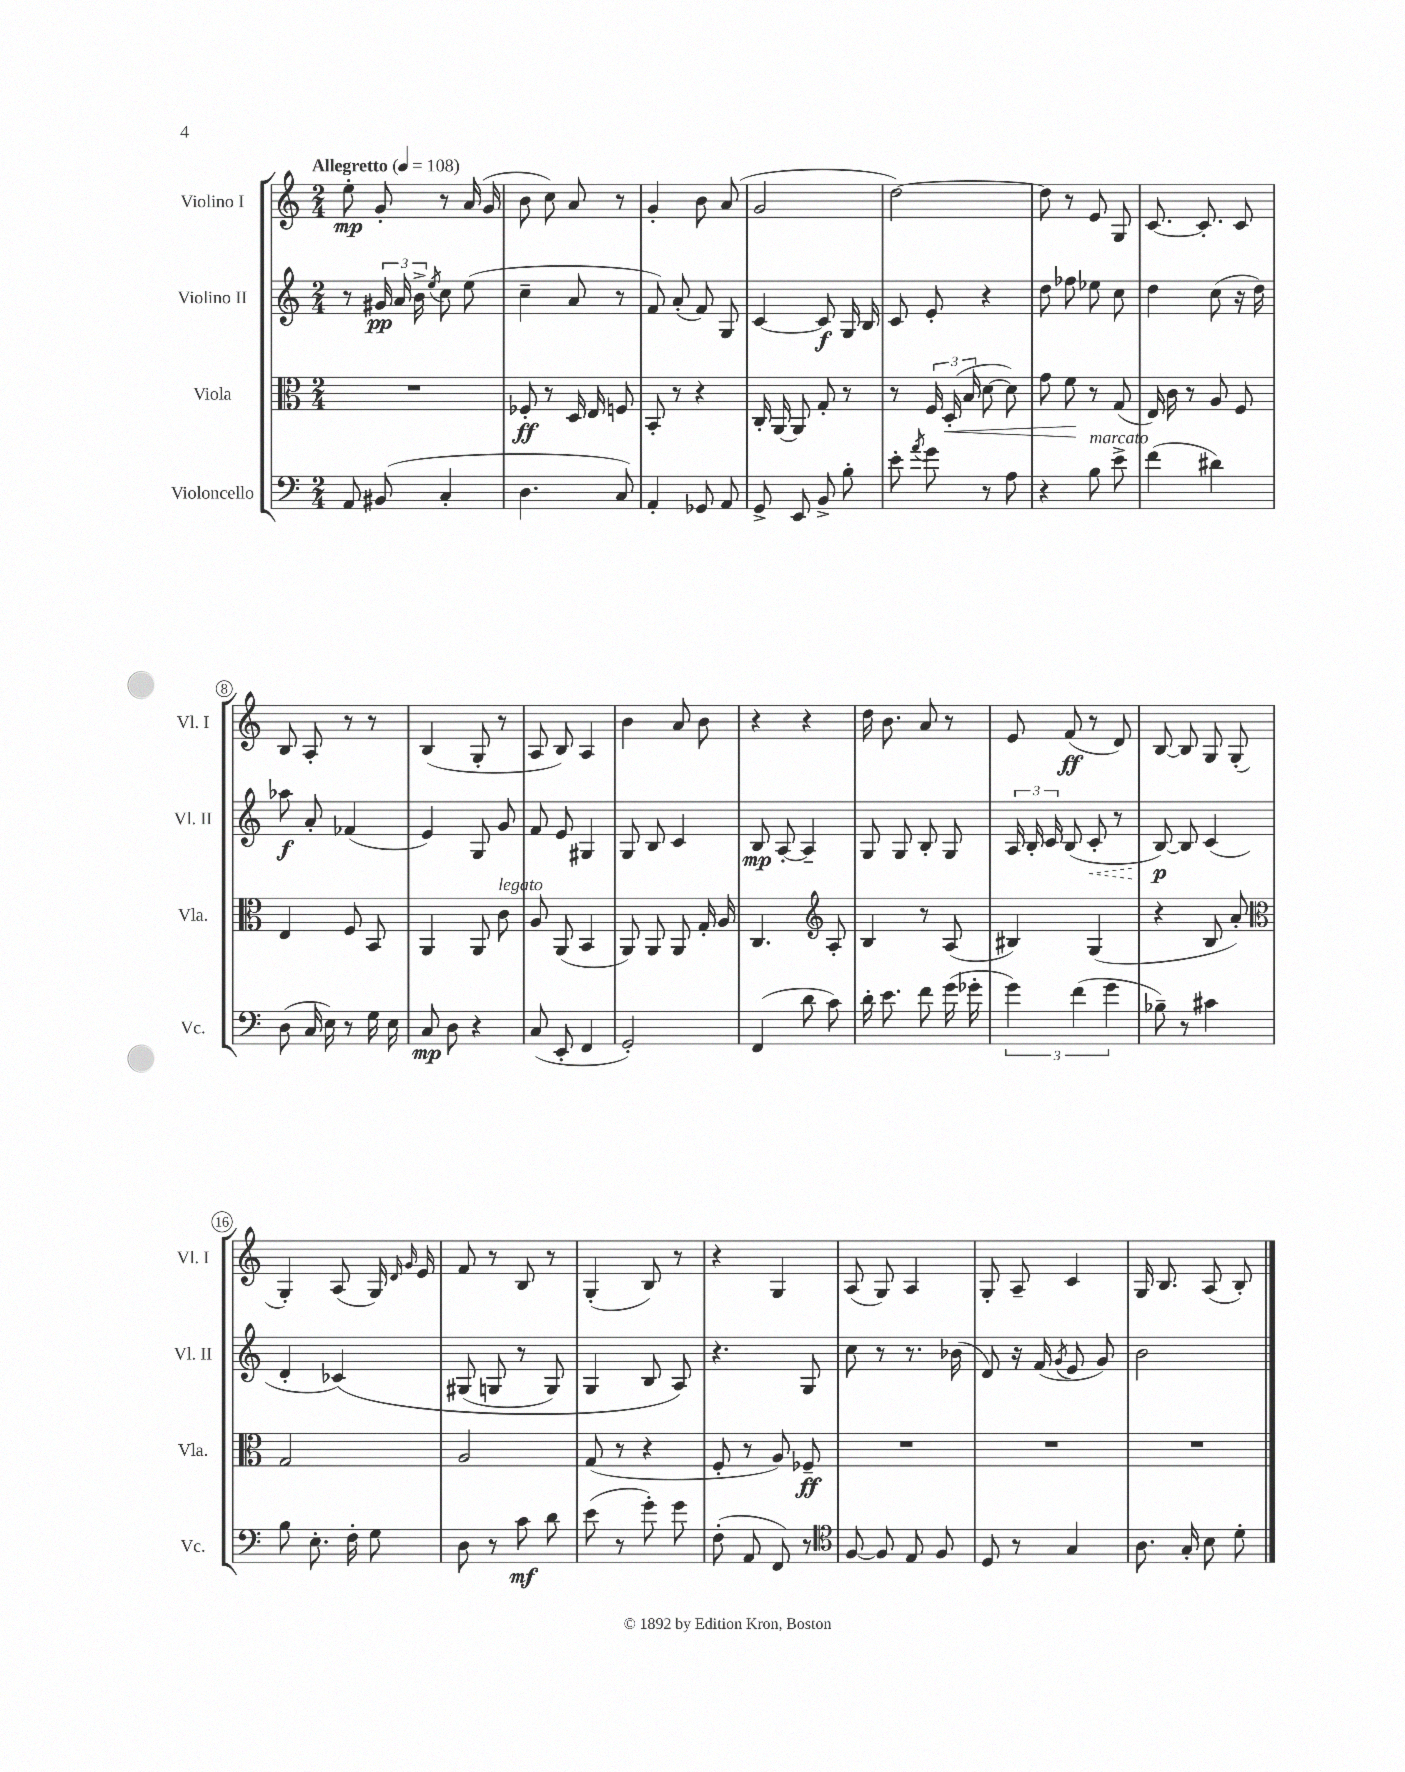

**kern	**kern	**kern	**kern
*staff4	*staff3	*staff2	*staff1
*clefF4	*clefC3	*clefG2	*clefG2
*k[]	*k[]	*k[]	*k[]
*M2/4	*M2/4	*M2/4	*M2/4
*MM108	*MM108	*MM108	*MM108
8AA/	2r	8r	8ee'\
(8BB#/	.	24g#/	8g'/
.	.	24a/	.
.	.	24b^\	.
.	.	8qee/	.
4C'/	.	8cc\	8r
.	.	(8ee\	(16a/
.	.	.	16g/
=	=	=	=
4.D\	8F-'/	4cc~\	8b\
.	8r	.	8cc\)
.	16D/	8a/	8a/
.	16E/	.	.
8C/)	8F/	8r	8r
=	=	=	=
4AA'/	8BB'/	8f/)	4g'/
.	8r	(8a'/	.
8GG-/	4r	8f/)	8b\
8AA/	.	8G/	(8a/
=	=	=	=
8GG^/	16C'/	[4c/	2g/
.	[16AA/	.	.
8EE/	8AA/]	.	.
8BB^/	8G'/	8c/]	.
8B'\	8r	16G/	.
.	.	16B/	.
=	=	=	=
8e'\	8r	8c/	[2dd\)
8qa/	.	.	.
8g\	24F/	8e'/	.
.	(24D'/	.	.
.	24B/	.	.
8r	[8d\	4r	.
8A\	8d\])	.	.
=	=	=	=
4r	8g\	8dd\	8dd\]
.	8f\	8ff-\	8r
8B\	8r	8ee-\	8e/
8e^\	(8G/	8cc\	8G/
=	=	=	=
(4f\	16E/)	4dd\	[8.c/
.	16c\	.	.
.	8r	.	.
.	.	.	8.c'/]
4d#\)	8A/	(8cc\	.
.	8F/	16r	8c/
.	.	16dd\)	.
=	=	=	=
(8D\	4E/	8aa-\	8B/
16C/	.	8a'/	8A'/
16E\)	.	.	.
8r	8F/	(4f-/	8r
16G\	8BB/	.	8r
16E\	.	.	.
=	=	=	=
8C/	4AA/	4e/)	(4B/
8D\	.	.	.
4r	8AA/	8G/	8G'/
.	8c\	8g/	8r
=	=	=	=
(8C/	8A/	8f/	8A/
8EE'/	(8AA/	8e/	8B/)
4FF/	4BB/	4G#/	4A/
=	=	=	=
2GG'/)	8AA/)	8G/	4b\
.	8AA/	8B/	.
.	8AA/	4c/	8a/
.	16G'/	.	8b\
.	16A/	.	.
=	=	=	=
(4FF/	4.C/	8B/	4r
.	.	[8A'/	.
8d\	.	4A~/]	4r
*	*clefG2	*	*
8c\)	8A'/	.	.
=	=	=	=
16d'\	4B/	8G/	16dd\
8.e\	.	.	8.b\
.	.	8G/	.
8f\	8r	8B'/	8a/
(16g\	(8A/	8G/	8r
16g-'\	.	.	.
=	=	=	=
6g\)	4B#/)	24A/	8e/
.	.	24B'/	.
.	.	24c/	.
.	.	(8B/	(8f/
(6f\	.	.	.
.	(4G/	8c'/	8r
6g\	.	.	.
.	.	8r	8d/)
=	=	=	=
8B-~\)	4r	[8B/)	[8B/
8r	.	8B/]	8B/]
4c#\	8B/	(4c/	8G/
.	8a'/)	.	(8G'/
=	=	=	=
*	*clefC3	*	*
8B\	2G/	4d'/	4G'/)
8.E'\	.	.	.
.	.	&(4c-/)	(8A/
16F'\	.	.	.
8G\	.	.	16G/)
.	.	.	16qqd/
.	.	.	16qqg/
.	.	.	16e/
=	=	=	=
8D\	2A/	(8G#/	8f/
8r	.	8G/	8r
8c\	.	8r	8B/
8d\	.	8G/)	8r
=	=	=	=
(8e\	(8G/	4G/	(4G'/
8r	8r	.	.
8g'\)	4r	8B/	8B/)
8g\	.	8A/&)	8r
=	=	=	=
(8F'\	8F'/	4.r	4r
8AA/	8r	.	.
8FF/)	8A/)	.	4G/
8r	8F-~/	8G/	.
=	=	=	=
*clefC4	*	*	*
[8F/	2r	8cc\	(8A/
8F/]	.	8r	8G/)
8E/	.	8.r	4A/
8F/	.	.	.
.	.	(16b-\	.
=	=	=	=
8D/	2r	8d/)	8G'/
8r	.	16r	8A~/
.	.	(16f/	.
.	.	8qg/	.
4G/	.	8e/	4c/
.	.	8g/)	.
=	=	=	=
8.A\	2r	2b\	16G/
.	.	.	8.B/
16G'/	.	.	.
8B\	.	.	(8A/
8d'\	.	.	8B'/)
==	==	==	==
*-	*-	*-	*-
